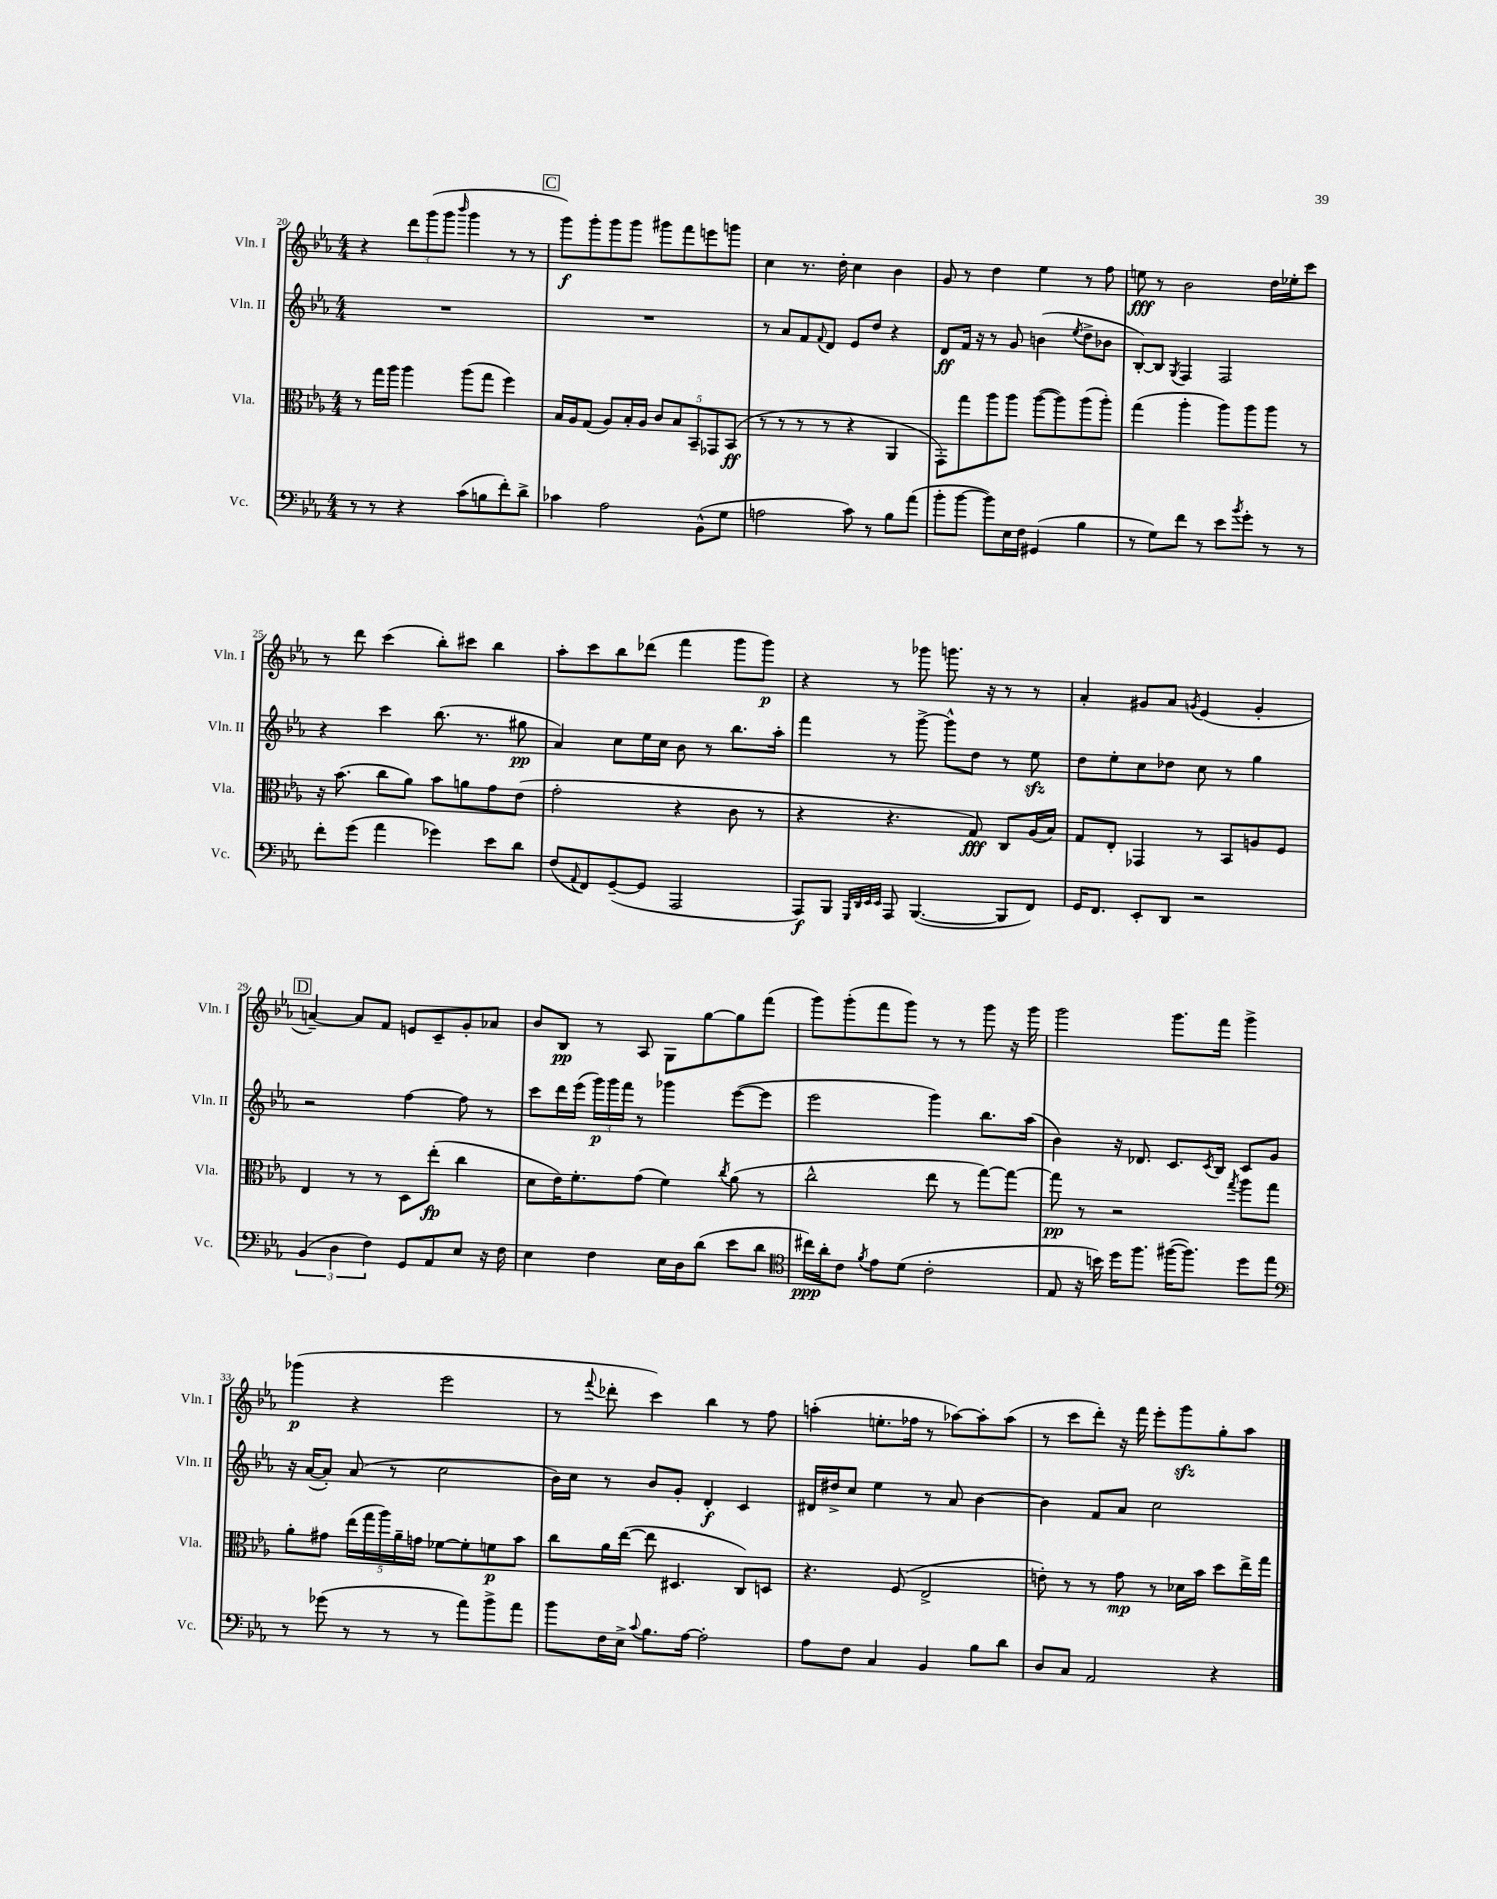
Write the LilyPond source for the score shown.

<<
\new StaffGroup <<
\new Staff = "s0" \with { instrumentName = "Vln. I" shortInstrumentName = "Vln. I" } {
    \clef treble \key ees \major \numericTimeSignature \time 4/4
    r4 \tuplet 3/2 { d'''8 g'''8( g'''8 } \grace { bes'''16 } g'''4 r8 r8 |
    \mark \markup { \box "C" } g'''8\f) g'''8-. g'''8 g'''8 gis'''8 f'''8 e'''8 g'''8 |
    c''4 r8. d''16-. c''4 bes'4 |
    g'8 r8 d''4 ees''4 r8 f''8 |
    e''8\fff r8 bes'2 d''16 ees''16-. c'''8 |
    r8 d'''8 c'''4( bes''8-.) cis'''8 bes''4 |
    aes''8-. c'''8 bes''8 des'''8( f'''4 g'''8 g'''8\p) |
    r4 r8 ges'''8 g'''8. r16 r8 r8 |
    aes'4-. gis'8 aes'8 \acciaccatura { g'8 } ees'4( g'4-. |
    \mark \markup { \box "D" } a'4~--) a'8 f'8 e'8 c'8-- g'8-. aes'8 |
    bes'8 bes8\pp r8 aes8 g8 g''8~ g''8 f'''8( |
    g'''8) g'''8-.( f'''8 g'''8) r8 r8 g'''8 r16 g'''16 |
    g'''2 g'''8. f'''16 g'''4-> |
    ges'''4\p( r4 ees'''2 |
    r8 \appoggiatura { f'''8 } des'''8-. c'''4) bes''4 r8 f''8 |
    a''4-.( e''8.-. fes''16 r8 aes''8~) aes''8-. aes''8( |
    r8 c'''8 d'''8-.) r16 f'''16 ees'''8-. g'''8\sfz g''8-. aes''8 \bar "|." |
}
\new Staff = "s1" \with { instrumentName = "Vln. II" shortInstrumentName = "Vln. II" } {
    \clef treble \key ees \major \numericTimeSignature \time 4/4
    R1 |
    \mark \markup { \box "C" } R1 |
    r8 aes'8 f'8 \appoggiatura { f'8 } d'8 ees'8 d''8 r4 |
    d'8\ff f'16 r16 r8 g'8 b'4( \acciaccatura { ees''8 } d''8-> bes'8 |
    bes8~-.) bes8 \acciaccatura { g8 } f4 f2 |
    r4 c'''4 bes''8.( r8. gis''8\pp |
    aes'4) c''8 ees''16 c''16 bes'8 r8 bes''8. aes''16-. |
    f'''4 r8 g'''8~-> g'''8-^ d''8 r8 ees''8\sfz |
    d''8 ees''8-. c''8 des''8 c''8 r8 g''4 |
    \mark \markup { \box "D" } r2 f''4~ f''8 r8 |
    c'''8 d'''16 ees'''16( \tuplet 3/2 { g'''16\p) g'''16 f'''16 } r8 ges'''4 ees'''8~( ees'''8 |
    ees'''2 g'''4) bes''8. aes''16( |
    bes'4) r16 des'8. c'8. \acciaccatura { c'8 } bes16 c'8 g'8 |
    r16 aes'16~( aes'8-.) aes'8( r8 c''2 |
    bes'16) c''16 r8 bes'8 g'8-. d'4-.\f c'4 |
    dis'16 dis''16-> c''8 ees''4 r8 aes'8 bes'4~ |
    bes'4 f'8 aes'8 c''2 \bar "|." |
}
\new Staff = "s2" \with { instrumentName = "Vla." shortInstrumentName = "Vla." } {
    \clef alto \key ees \major \numericTimeSignature \time 4/4
    r8 g''16 aes''16 aes''4 aes''8( g''8 f''4) |
    \mark \markup { \box "C" } bes16 aes16 g8( aes8) bes16-. aes16 \tuplet 5/4 { c'8 bes8 bes,8-- ges,8 bes,8\ff( } |
    r8 r8 r8 r8 r4 aes,4 |
    g,8-.) g''8 aes''8 aes''8 aes''8~( aes''8) aes''8( aes''8-.) |
    g''4( aes''4-. aes''8) aes''8 aes''8 r8 |
    r16 bes'8.( c''8 aes'8) bes'8 a'8 g'8 ees'8( |
    g'2-. r4 c'8 r8 |
    r4 r4. g8\fff) c8 aes16( bes16) |
    g8 ees8-. ges,4 r8 bes,8 a8 f8 |
    \mark \markup { \box "D" } ees4 r8 r8 d8 ees''8-.\fp( c''4 |
    d'8 ees'16) f'8.-. g'8( f'4) \acciaccatura { c''8 } aes'8( r8 |
    c''2-^ ees''8 r8 g''8~) g''8~ |
    g''8\pp r8 r2 \acciaccatura { g''8 } aes''8 g''8 |
    aes'8-. gis'8 \tuplet 5/4 { ees''16( g''16 aes''16) aes'16-- g'16 } fes'8~ fes'8-. f'8\p bes'8 |
    c''8 aes'16 ees''16~( ees''8 dis4. c8) d8 |
    r4. f8( ees2-> |
    e'8-.) r8 r8 g'8\mp r8 des'16 bes'16 d''8 ees''16-> g''16 \bar "|." |
}
\new Staff = "s3" \with { instrumentName = "Vc." shortInstrumentName = "Vc." } {
    \clef bass \key ees \major \numericTimeSignature \time 4/4
    r8 r8 r4 c'8( b8 f'8-.) d'8-> |
    \mark \markup { \box "C" } ces'4 aes2 bes,8-^( g8 |
    a2 c'8) r8 bes8 aes'8( |
    bes'8-. bes'8~ bes'8) ees16 f16 gis,4( bes4 |
    r8 g8) f'8 r8 ees'8 \acciaccatura { bes'8 } g'8-. r8 r8 |
    f'8-. g'8( aes'4 ges'4) ees'8 d'8 |
    f8( \appoggiatura { aes,8 } f,8) g,8~--( g,8 aes,,2 |
    aes,,8\f) bes,,8 \grace { g,,32 d,32 ees,32 ees,32 } aes,,8 bes,,4.~( bes,,8 f,8) |
    g,16 f,8. ees,8-. d,8 r2 |
    \mark \markup { \box "D" } \tuplet 3/2 { bes,4( d4 f4) } g,8 aes,8 ees8 r16 f16 |
    ees4 f4 ees16 d16 d'8( ees'8 d'8 |
    \clef tenor cis''16\ppp) aes'16-. c'8 \acciaccatura { f'8 } ees'8 d'8( c'2-. |
    ees8 r16 b'16) d''16 f''8. fis''16~( fis''8.) d''8 ees''8 |
    \clef bass r8 ges'8( r8 r8 r8 aes'8) bes'8-> aes'8 |
    bes'8 f16 ees16-> \appoggiatura { c'8 } bes8. aes16~ aes2-. |
    aes8 f8 c4 bes,4 bes8 d'8 |
    d8 c8 aes,2 r4 \bar "|." |
}
>>
>>
\layout { \context { \Score currentBarNumber = #20 } }
